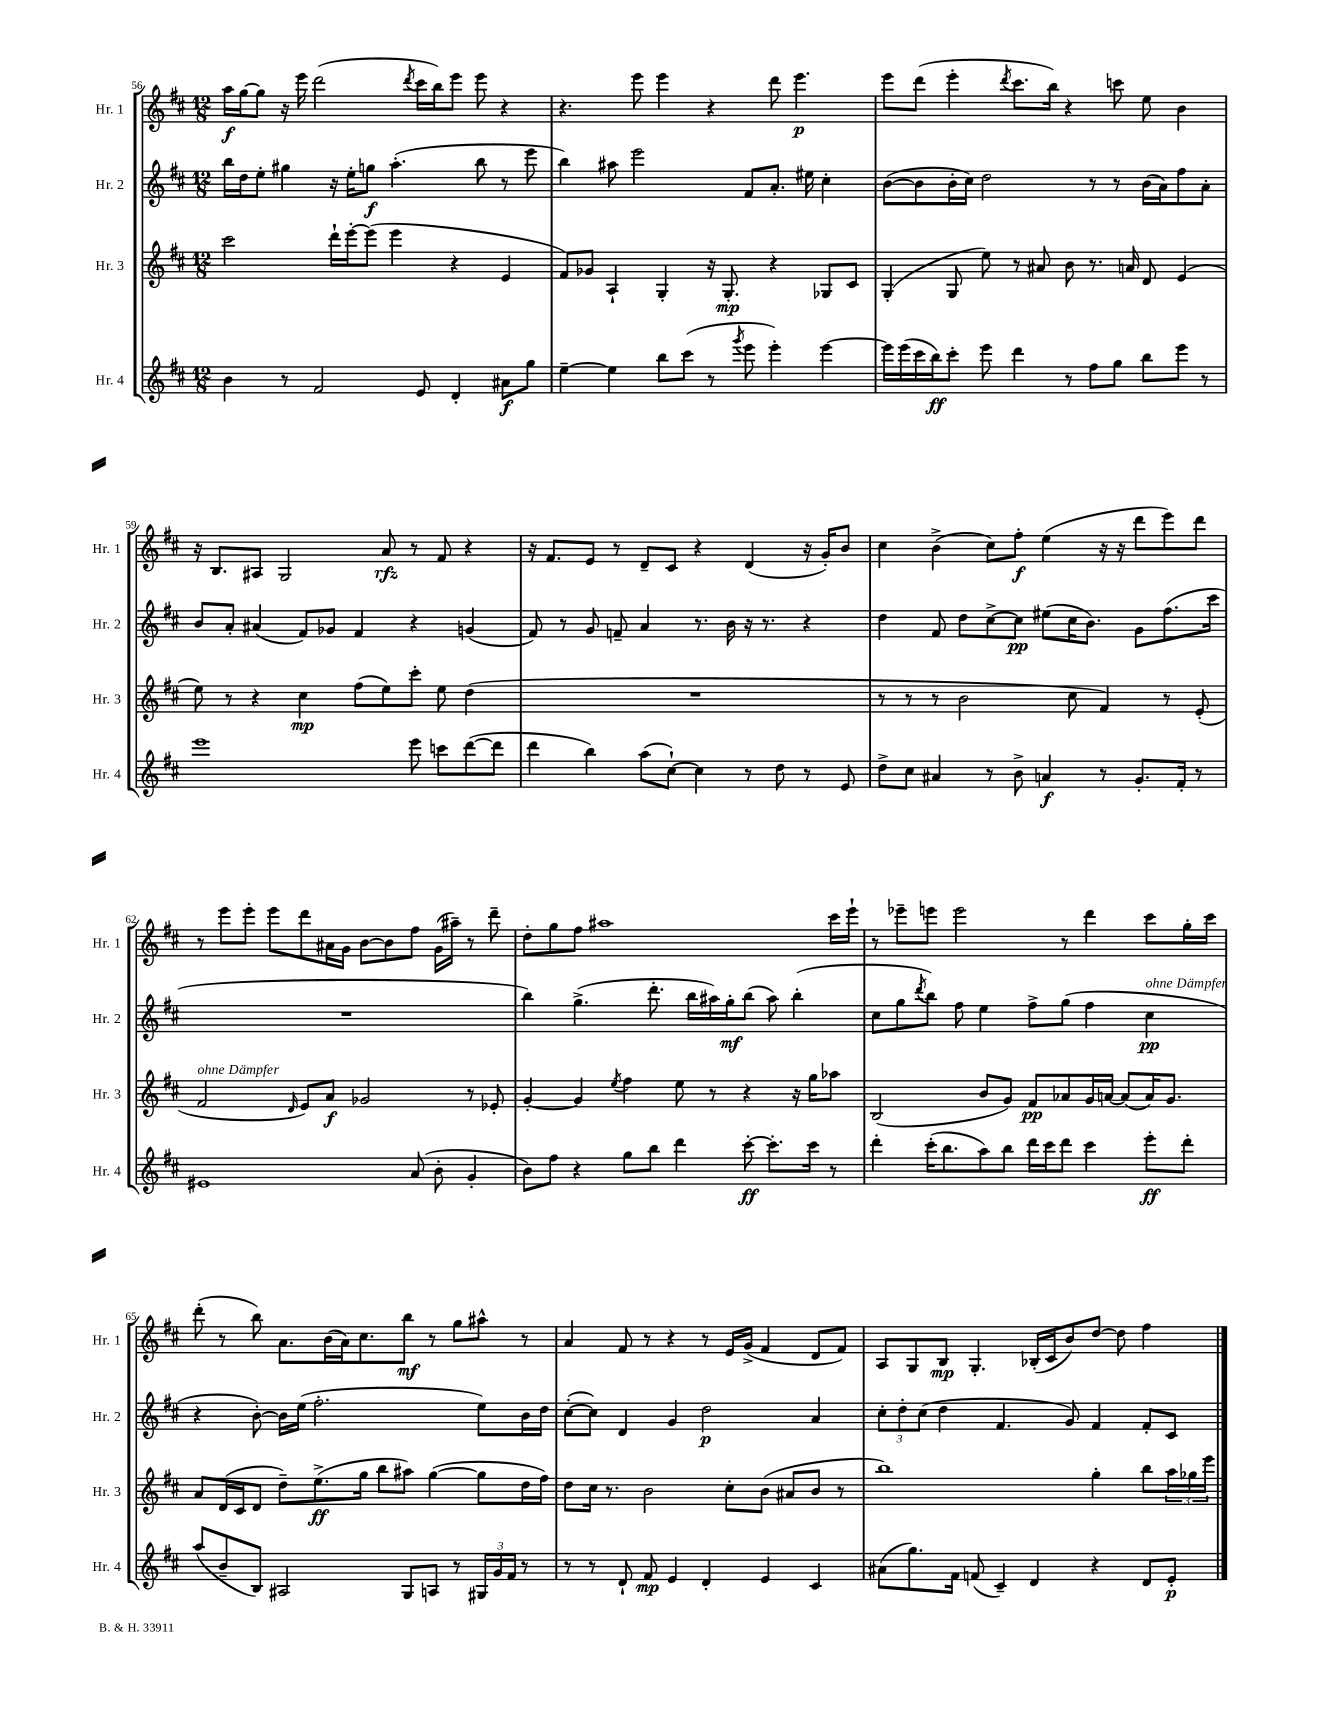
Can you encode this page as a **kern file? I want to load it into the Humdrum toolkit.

**kern	**kern	**kern	**kern
*staff4	*staff3	*staff2	*staff1
*clefG2	*clefG2	*clefG2	*clefG2
*k[f#c#]	*k[f#c#]	*k[f#c#]	*k[f#c#]
*M12/8	*M12/8	*M12/8	*M12/8
4b	2ccc#	16bb	16aa
.	.	16dd	[16gg
.	.	8ee'	8gg]
8r	.	4gg#	16r
.	.	.	16eee
2f#	.	.	(2ddd
.	16ddd`	16r	.
.	[16eee'	16ee'	.
.	(8eee]	8gg	.
.	4eee	(4.aa'	.
.	.	.	8qddd
8e	.	.	16ccc#
.	.	.	16bb)
4d'	4r	.	8eee
.	.	8bb	8eee
8a#	4e	8r	4r
8gg	.	8eee	.
=	=	=	=
[4ee~	8f#)	4bb)	4.r
.	8g-	.	.
4ee]	4A`	8aa#	.
.	.	2eee	8eee
8bb	4G'	.	4eee
(8ccc#	.	.	.
8r	16r	.	4r
.	8.G'	.	.
8qggg	.	.	.
8eee	.	8f#	.
4eee')	4r	8.a'	8ddd
.	.	.	4.eee
.	.	16ee#	.
[4eee	8G-	4cc#'	.
.	8c#	.	.
=	=	=	=
16eee]	(4G'	([8b	8eee
(16eee	.	.	.
16ccc#	.	8b]	(8ddd
16bb)	.	.	.
8ccc#'	8G	16b'	4eee'
.	.	16cc#)	.
8eee	8ee)	2dd	.
.	.	.	8qddd
4ddd	8r	.	8.ccc#
.	8a#	.	.
.	.	.	16bb)
8r	8b	.	4r
8ff#	8.r	8r	.
8gg	.	8r	8ccc
.	16a	.	.
8bb	8d	(16b	8ee
.	.	16a)	.
8eee	(4e	8ff#	4b
8r	.	8a'	.
=	=	=	=
1eee	8ee)	8b	16r
.	.	.	8.B
.	8r	8a'	.
.	4r	(4a#	8A#
.	.	.	2G
.	4cc#	8f#)	.
.	.	8g-	.
.	(8ff#	4f#	.
.	8ee)	.	8a
8eee	8ccc#'	4r	8r
8ccc	8ee	.	8f#
([8ddd	(4dd	(4g	4r
8ddd]	.	.	.
=	=	=	=
4ddd	1.r	8f#)	16r
.	.	.	8.f#
.	.	8r	.
4bb)	.	8g	8e
.	.	8f~	8r
(8aa	.	4a	8d~
[8cc#`)	.	.	8c#
4cc#]	.	8.r	4r
.	.	16b	.
8r	.	16r	(4d
.	.	8.r	.
8dd	.	.	.
8r	.	4r	16r
.	.	.	16g')
8e	.	.	8b
=	=	=	=
8dd^	8r	4dd	4cc#
8cc#	8r	.	.
4a#	8r	8f#	(4b^
.	2b	8dd	.
8r	.	[8cc#^	8cc#)
8b^	.	8cc#]	8ff#'
4a	.	(8ee#	(4ee
.	8cc#	16cc#	.
.	.	8.b)	.
8r	4f#)	.	16r
.	.	.	16r
8.g'	.	8g	8ddd
.	8r	(8.ff#	8eee)
16f#'	.	.	.
8r	(8e'	.	8ddd
.	.	16ccc#	.
=	=	=	=
1e#	2f#	1.r	8r
.	.	.	8eee
.	.	.	8eee'
.	.	.	8eee
.	16qqd	.	.
.	8e)	.	8ddd
.	8a	.	16a#
.	.	.	16g
.	2g-	.	[8b
.	.	.	8b]
(8a	.	.	8ff#
8b'	.	.	(16g
.	.	.	16aa#~)
4g'	8r	.	8r
.	8e-'	.	8ddd~
=	=	=	=
8b)	[4g'	4bb)	8dd'
8ff#	.	.	8gg
4r	4g]	(4.gg^	8ff#
.	.	.	1aa#
.	8qee	.	.
8gg	4ff#	.	.
8bb	.	8.ddd'	.
4ddd	8ee	.	.
.	.	16bb	.
.	8r	16aa#)	.
.	.	16gg'	.
[8ccc#'	4r	(8bb	.
8.ccc#']	.	8aa#)	.
.	16r	(4bb'	.
16ccc#	16gg	.	.
8r	8aa-	.	16ccc#
.	.	.	16eee`
=	=	=	=
4ddd'	(2B	8cc#	8r
.	.	8gg	8eee-~
.	.	8qddd	.
(16ccc#'	.	8bb)	8eee
8.bb	.	.	.
.	.	8ff#	2eee
8aa)	8b	4ee	.
8bb	8g)	.	.
16ddd	8f#	8ff#^	.
16ccc#	.	.	.
8ddd	8a-	(8gg	8r
4ccc#	16g	4ff#	4ddd
.	[16a	.	.
.	(8a]	.	.
8eee'	16a)	4cc#	8ccc#
.	8.g	.	.
8ddd'	.	.	16gg'
.	.	.	16ccc#
=	=	=	=
(8aa	8a	4r	(8ddd'
8b~	(16d	.	8r
.	16c#	.	.
8B)	8d	[8b')	8bb)
2A#	8dd~)	16b]	8.a
.	.	(16ee	.
.	(8.ee^	2.ff#'	.
.	.	.	(16b
.	.	.	16a)
.	16gg	.	8.cc#
.	8bb	.	.
8G	8aa#)	.	8bb
8A	([4gg	.	8r
8r	.	.	8gg
24G#	8gg]	8ee)	8aa#^^
24g	.	.	.
24f#	.	.	.
8r	16dd	16b	8r
.	16ff#)	16dd	.
=	=	=	=
8r	8dd	([8cc#'	4a
8r	16cc#	8cc#])	.
.	8.r	.	.
8d`	.	4d	8f#
8f#	2b	.	8r
4e	.	4g	4r
4d'	.	2dd	8r
.	8cc#'	.	16e
.	.	.	(16g^
4e	(8b	.	4f#
.	8a#	.	.
4c#	8b	4a	8d
.	8r	.	8f#)
=	=	=	=
(8a#	1bb)	12cc#'	8A
.	.	12dd'	.
8.gg)	.	.	8G
.	.	(12cc#	.
.	.	4dd	8B
16f#	.	.	.
(8f	.	.	4.G'
4c#~)	.	4.f#	.
4d	.	.	(16B-'
.	.	.	16c#
.	.	8g)	8b)
4r	4gg'	4f#	[8dd
.	.	.	8dd]
8d	8bb	8f#'	4ff#
8e'	24aa	8c#	.
.	24gg-	.	.
.	24eee	.	.
==	==	==	==
*-	*-	*-	*-
